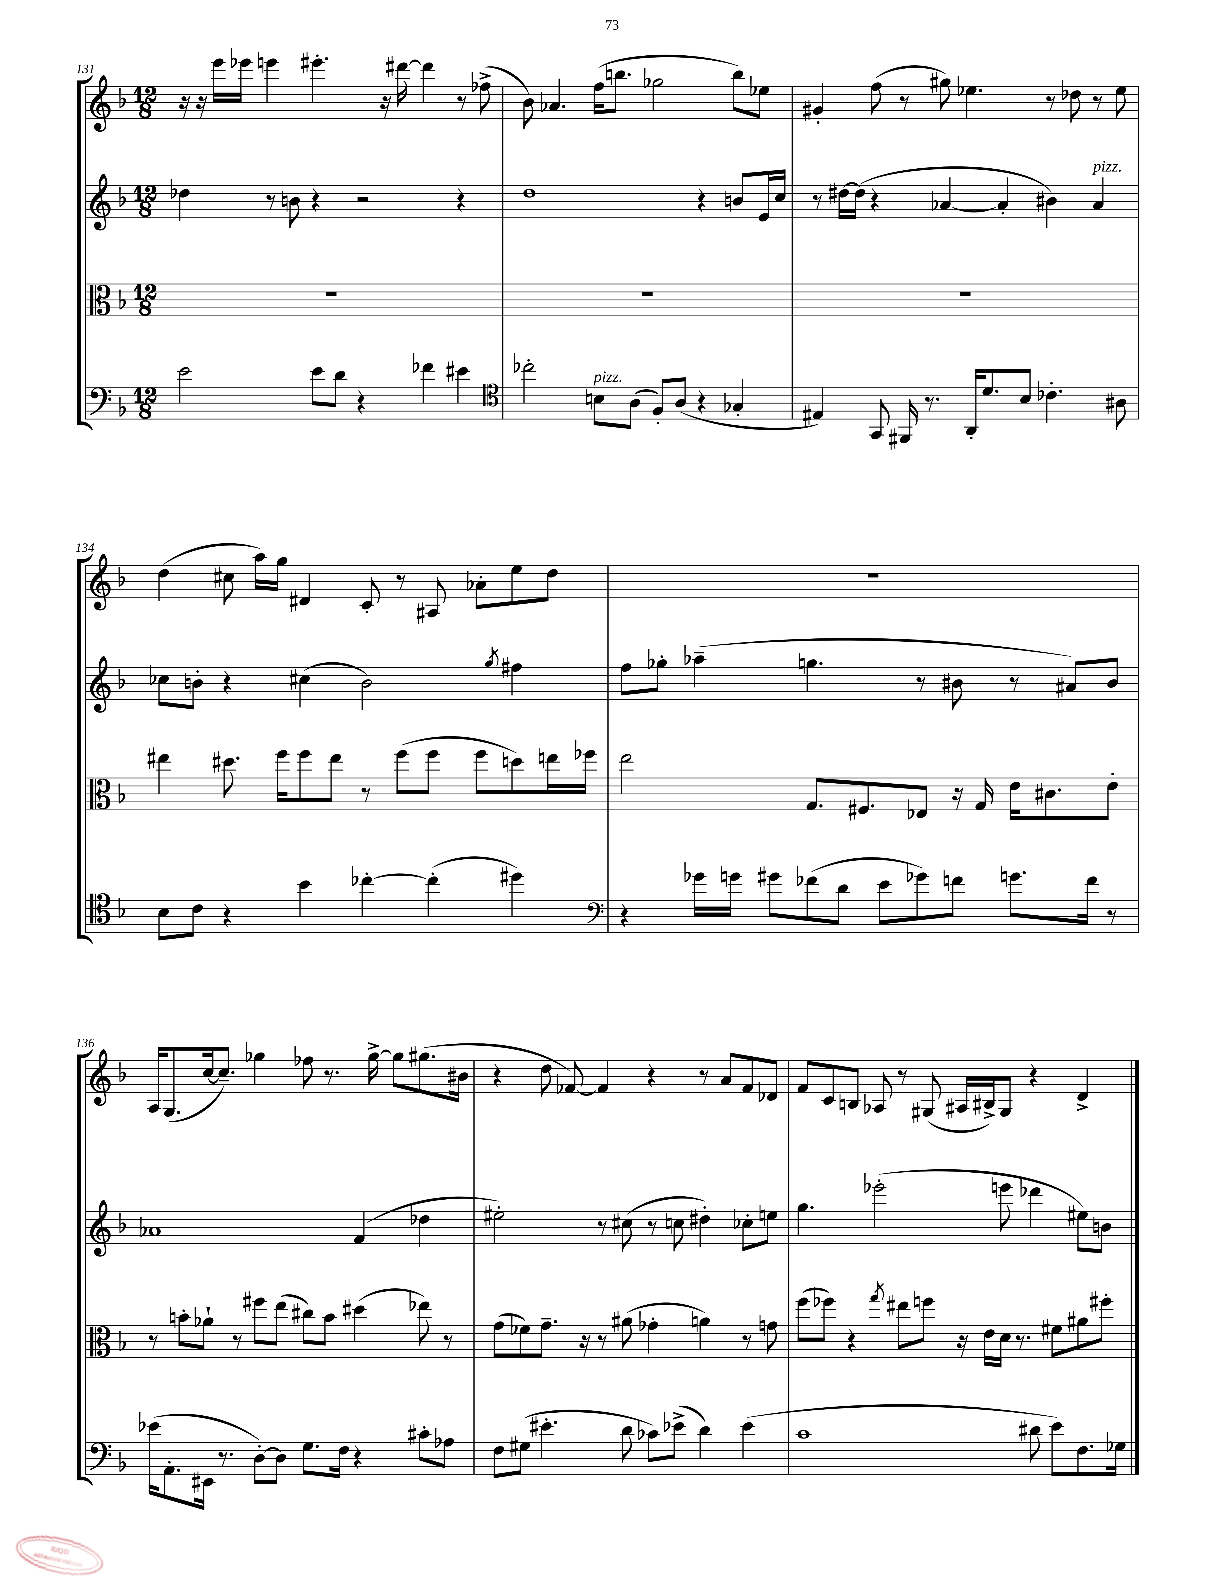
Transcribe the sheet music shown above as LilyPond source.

<<
\new StaffGroup <<
\new Staff = "s0" {
    \clef treble \key f \major \numericTimeSignature \time 12/8
    r16 r16 e'''16 ees'''16 e'''4 eis'''4.-. r16 dis'''16~ dis'''4 r8 fes''8->( |
    bes'8) aes'4. f''16( b''8. ges''2 b''8) ees''8 |
    gis'4-. f''8( r8 gis''8) ees''4. r8 des''8 r8 ees''8 |
    d''4( cis''8 a''16) g''16 dis'4 c'8-. r8 ais8 aes'8-. e''8 d''8 |
    R1. |
    a16 g8.( c''16~ c''8.--) ges''4 fes''8 r8. ges''16~-> ges''8 gis''8.( bis'16 |
    r4 d''8 fes'8~) fes'4 r4 r8 a'8 fes'8 des'8 |
    f'8 c'8 b8 aes8 r8 gis8( ais16 bis16->) gis8 r4 d'4-> \bar "|." |
}
\new Staff = "s1" {
    \clef treble \key f \major \numericTimeSignature \time 12/8
    des''4 r8 b'8 r4 r2 r4 |
    d''1 r4 b'8 e'16 c''16 |
    r8 dis''16~ dis''16( r4 aes'4~ aes'4-. bis'4) aes'4^\markup { \italic "pizz." } |
    ces''8 b'8-. r4 cis''4( b'2) \acciaccatura { g''8 } fis''4 |
    f''8 ges''8-. aes''4--( g''4. r8 bis'8 r8 ais'8) bis'8 |
    aes'1 f'4( des''4 |
    eis''2-.) r8 cis''8( r8 c''8 dis''4-.) ces''8-. e''8 |
    g''4. ees'''2-.( e'''8 des'''4 eis''8) b'8 \bar "|." |
}
\new Staff = "s2" {
    \clef alto \key f \major \numericTimeSignature \time 12/8
    R1. |
    R1. |
    R1. |
    eis''4 dis''8. f''16 f''8 eis''8 r8 f''8( f''8 f''8 d''8) e''16 fes''16 |
    e''2 g8. fis8. ees8 r16 g16 e'16 cis'8. e'8-. |
    r8 b'8-. aes'8-! r8 fis''8 e''8( cis''8) b'8 dis''4( ees''8) r8 |
    g'8( fes'8) g'8.-- r16 r8 ais'8( ges'4-. a'4) r8 g'8 |
    f''8( fes''8) r4 \acciaccatura { g''8 } eis''8 f''8 r16 e'16 d'16 r8. fis'8 ais'8 fis''8-. \bar "|." |
}
\new Staff = "s3" {
    \clef bass \key f \major \numericTimeSignature \time 12/8
    e'2 e'8 d'8 r4 fes'4 eis'4 |
    \clef tenor ces''2-. b8^\markup { \italic "pizz." } a8( f8-.) a8( r4 ges4-. |
    eis4) g,8 fis,16 r8. a,16-. d'8. bes8 ces'4.-. ais8 |
    bes8 c'8 r4 bes'4 ces''4~-. ces''4-.( dis''4) |
    \clef bass r4 ges'16 g'16 gis'8 fes'8( d'8 e'8 ges'8) f'8 g'8. f'16 r8 |
    ees'16( a,8.-. eis,16 r8. d8~-.) d8 g8. f16 r4 cis'8-. aes8 |
    f8 gis8( eis'4.-. d'8 ces'8) ees'8->( d'4) ees'4( |
    c'1 dis'8 e'8) f8. ges16 \bar "|." |
}
>>
>>
\layout { \context { \Score currentBarNumber = #131 } }
